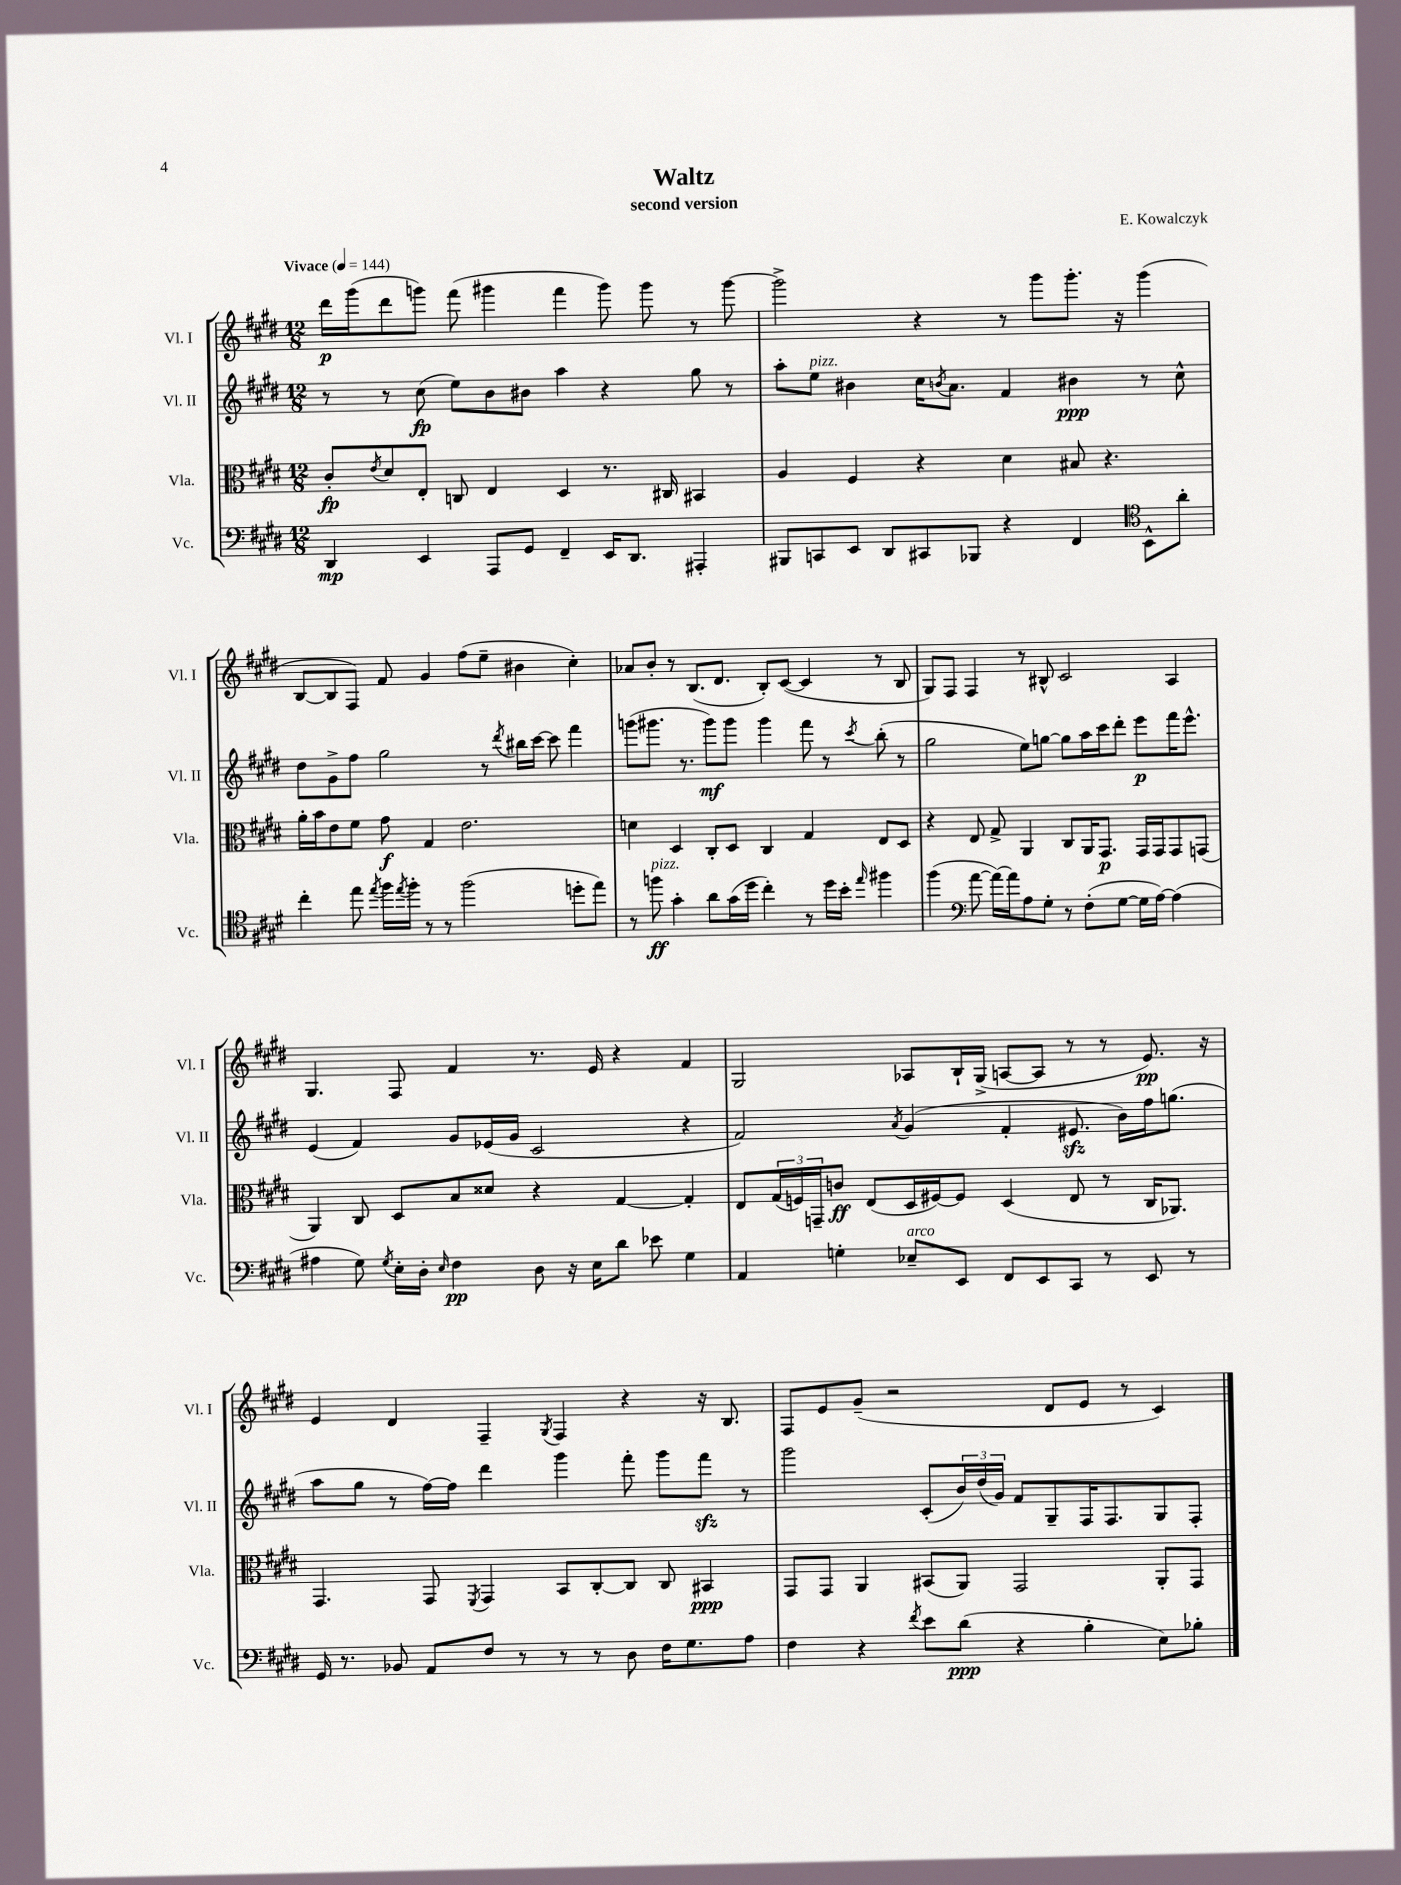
\header { title = "Waltz" composer = "E. Kowalczyk" subtitle = "second version" }
<<
\new StaffGroup <<
\new Staff = "s0" \with { instrumentName = "Vl. I" shortInstrumentName = "Vl. I" } {
    \clef treble \key e \major \numericTimeSignature \time 12/8 \tempo "Vivace" 4 = 144
    dis'''16\p gis'''16( dis'''8 g'''8) fis'''8( gis'''4 fis'''4 gis'''8) gis'''8 r8 gis'''8~ |
    gis'''2-> r4 r8 gis'''8 gis'''8.-. r16 gis'''4( |
    b8~ b8 fis8) fis'8 gis'4 fis''8( e''8-- bis'4 cis''4-.) |
    aes'8 b'8-. r8 b8.( dis'8. b8-.) cis'8~( cis'4 r8 b8 |
    gis8) fis8 fis4 r8 bis8-^ cis'2 a4 |
    gis4. fis8 fis'4 r8. e'16 r4 fis'4 |
    gis2 aes8 b16-! gis16->( a8~ a8 r8 r8 e'8.\pp) r16 |
    e'4 dis'4 fis4-- \acciaccatura { gis8 } fis4 r4 r16 b8. |
    fis8 e'8 gis'8--( r2 dis'8 e'8 r8 cis'4) \bar "|." |
}
\new Staff = "s1" \with { instrumentName = "Vl. II" shortInstrumentName = "Vl. II" } {
    \clef treble \key e \major \numericTimeSignature \time 12/8
    r8 r8 cis''8\fp( e''8) b'8 bis'8 a''4 r4 gis''8 r8 |
    a''8-. e''8^\markup { \italic "pizz." } bis'4 cis''16 \acciaccatura { b'8 } a'8. fis'4 bis'4\ppp r8 cis''8-^ |
    dis''8 gis'8-> fis''8 gis''2 r8 \acciaccatura { dis'''8 } bis''16 cis'''16~ cis'''8 fis'''4 |
    g'''8( gis'''8. r8. gis'''8\mf) gis'''8 gis'''4 fis'''8 r8 \acciaccatura { cis'''8 } b''8-.( r8 |
    gis''2 e''8) g''8~ g''8 a''16 cis'''16 dis'''8-. e'''8\p fis'''16 e'''8.-^ |
    e'4( fis'4) gis'8 ees'16( gis'16 cis'2 r4 |
    fis'2) \acciaccatura { a'8 } gis'4( fis'4-. eis'8.\sfz b'16) fis''16 g''8.( |
    a''8 gis''8 r8 fis''16~) fis''16 dis'''4 gis'''4 fis'''8-. gis'''8 fis'''8\sfz r8 |
    gis'''2 cis'8-.( \tuplet 3/2 { b'16) dis''16( gis'16) } fis'8 gis8-- fis16 fis8. gis8 fis8-. \bar "|." |
}
\new Staff = "s2" \with { instrumentName = "Vla." shortInstrumentName = "Vla." } {
    \clef alto \key e \major \numericTimeSignature \time 12/8
    cis'8-.\fp \acciaccatura { e'8 } dis'8 e8-. c8 e4 dis4 r8. cis16 bis,4 |
    a4 fis4 r4 dis'4 bis8 r4. |
    a'16-. b'16 e'8 fis'8 gis'8\f gis4 e'2. |
    d'4 dis4 cis8-. dis8 cis4 gis4 e8 dis8 |
    r4 e8 gis8-> a,4 cis8 a,16 gis,8.\p gis,16 gis,16 gis,8 g,8( |
    a,4) cis8 dis8 b8 disis'8 r4 gis4~ gis4-. |
    e8 \tuplet 3/2 { gis16( f16) g,16-- } c'8\ff e8( dis16 fis16~) fis8 dis4( e8 r8 cis16 aes,8.) |
    gis,4. gis,8 \acciaccatura { fis,8 } gis,4 b,8 cis8~-. cis8 cis8 bis,4\ppp |
    gis,8 gis,8 a,4 bis,8( a,8) gis,2 a,8-. gis,8 \bar "|." |
}
\new Staff = "s3" \with { instrumentName = "Vc." shortInstrumentName = "Vc." } {
    \clef bass \key e \major \numericTimeSignature \time 12/8
    dis,4\mp e,4 a,,8 gis,8 fis,4-- e,16 dis,8. ais,,4-. |
    bis,,8 c,8 e,8 dis,8 cis,8 bes,,8 r4 fis,4 \clef tenor b,8-^ a'8-. |
    cis''4-. e''8 \acciaccatura { e''8 } fis''16 \acciaccatura { e''8 } fis''16-. r8 r8 fis''2( d''8-. e''8) |
    r8 f''8\ff^\markup { \italic "pizz." } gis'4-. a'8 gis'16( dis''16 cis''4-.) r8 dis''16 b'16-. \grace { e''16 } fis''4 |
    fis''4( \clef bass a'8~ a'16~) a'16 a8 gis8-. r8 fis8-.( gis8~ gis16 a16~) a4( |
    ais4 gis8) \acciaccatura { gis8 } e16-. dis16-. \grace { e16 } fis4\pp dis8 r16 e16 dis'8 ees'8 gis4 |
    a,4 g4-. ees8--^\markup { \italic "arco" } e,8 fis,8 e,8 cis,8 r8 e,8 r8 |
    gis,16 r8. bes,8 a,8 fis8 r8 r8 r8 dis8 fis16 gis8. a8 |
    fis4 r4 \acciaccatura { fis'8 } e'8 dis'8\ppp( r4 b4-. e8) bes8-. \bar "|." |
}
>>
>>
\layout { \context { \Score \remove "Bar_number_engraver" } }
